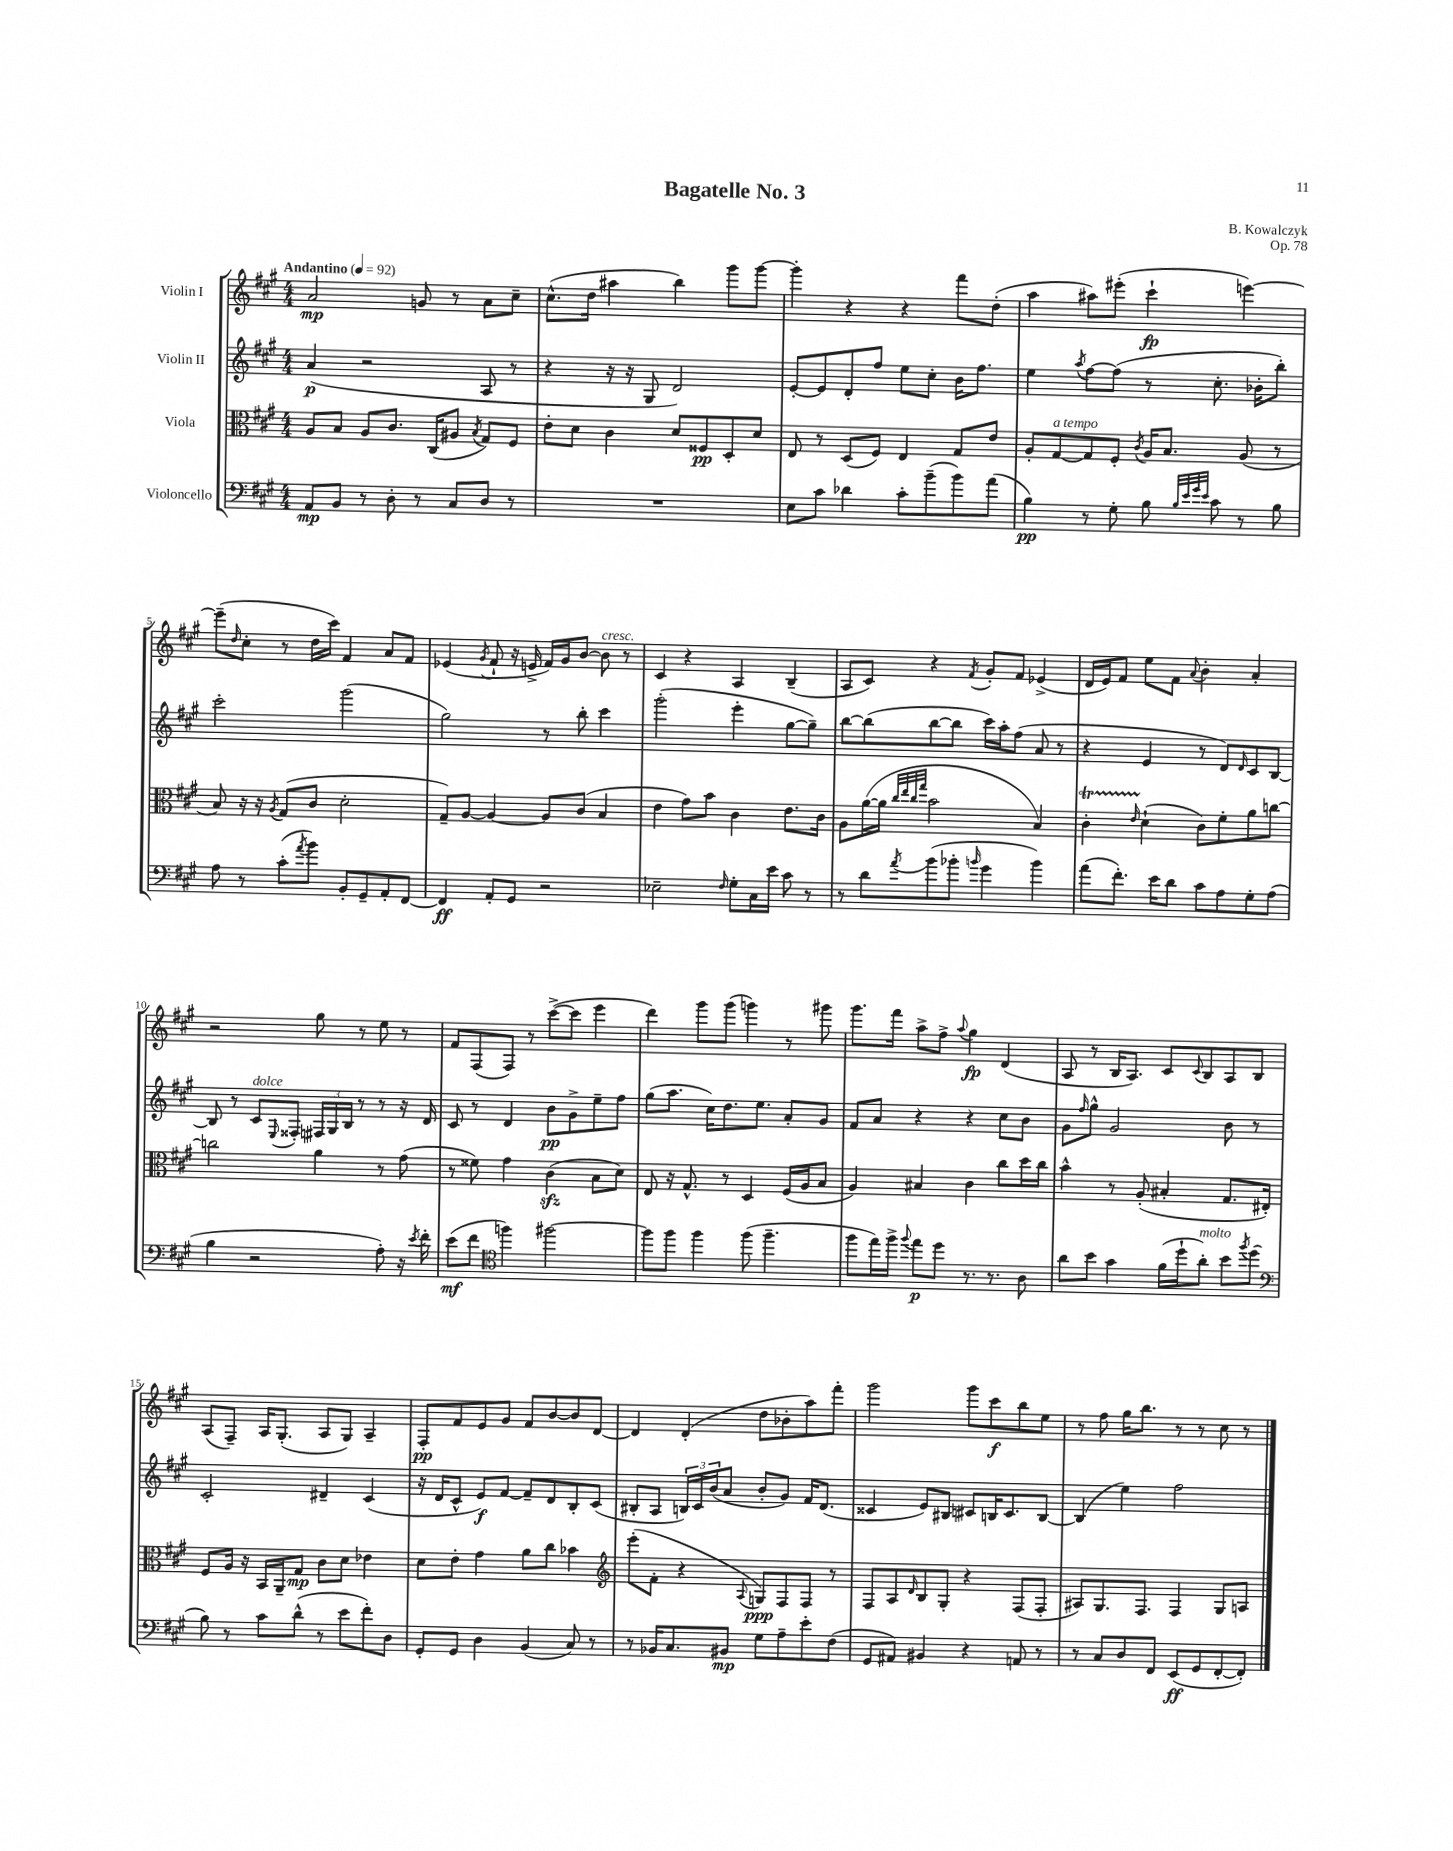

**kern	**kern	**kern	**kern
*staff4	*staff3	*staff2	*staff1
*clefF4	*clefC3	*clefG2	*clefG2
*k[f#c#g#]	*k[f#c#g#]	*k[f#c#g#]	*k[f#c#g#]
*M4/4	*M4/4	*M4/4	*M4/4
*MM92	*MM92	*MM92	*MM92
8AA	8A	(4a	2a
8BB	8B	.	.
8r	8A	2r	.
8D'	8.c#	.	.
8r	.	.	8g
.	(16C#	.	.
8C#	8A#	.	8r
.	8qB	.	.
8D	8G#)	8A	8a
8r	8F#	8r	8cc#~
=	=	=	=
1r	8e'	4r	(8.cc#^^
.	8d	.	.
.	.	.	16dd
.	4c#	16r	4aa#
.	.	16r	.
.	.	8G#	.
.	8d	2d)	4bb)
.	8F##	.	.
.	8D'	.	8ggg#
.	8d	.	[8ggg#
=	=	=	=
8E	8E	[8e'	4ggg#']
8c#	8r	8e]	.
4d-	(8D	8d'	4r
.	8F#)	8ff#	.
8c#'	4E	8ee	4r
(8b~	.	8cc#'	.
8b)	8G#	16b	8fff#
.	.	8.ff#	.
(8a	8e	.	(8dd'
=	=	=	=
4B)	8A'	4ee	4aa
.	[8G#	.	.
.	.	8qaa	.
8r	8G#]	[8ff#	8aa#)
8G#'	8F#'	(8ff#]	(8eee#'
.	8qc#	.	.
8B	16A	8r	4ccc#`
.	8.B	.	.
32qqB	.	.	.
32qqe	.	.	.
32qqg#	.	.	.
32qqe	.	.	.
8c#	.	8.cc#'	.
8r	(8A	.	[4eee)
.	.	16b-'	.
8B	8r	8bb')	.
=	=	=	=
8A	8B)	2ccc#'	(8eee~]
.	.	.	16qqdd
8r	16r	.	8cc#'
.	16r	.	.
.	8qA	.	.
(8c#'	(8G#	.	8r
8qa	.	.	.
8b)	8c#	.	16dd
.	.	.	16ccc#)
8BB'	2d'	(2ggg#	4f#
8GG#~	.	.	.
8AA'	.	.	8a
[8FF#	.	.	8f#
=	=	=	=
4FF#]	8G#~)	2gg#)	(4e-
.	[8A	.	.
.	.	.	8qg#
8AA'	4A_	.	8f#`
8GG#	.	.	16r
.	.	.	16e^
2r	8A]	8r	16f#)
.	.	.	16g#
.	(8c#	8bb'	[8b
.	4B	4ccc#	8b]
.	.	.	8r
=	=	=	=
2E-~	4e	(2ggg#'	4c#
.	8g#)	.	4r
.	8b	.	.
16qqF#	.	.	.
8G#'	4c#	4eee'	4A
16C#	.	.	.
16e	.	.	.
8c#	8.e	[8gg#	(4B~
8r	.	8gg#~])	.
.	16c#	.	.
=	=	=	=
8r	8A	[8bb	8A
8d	([16a	(8bb]	8c#)
.	16a]	.	.
.	32qqcc#	.	.
.	32qqee	.	.
.	32qqcc#	.	.
8qa	32qqgg#	.	.
(8b	2b	[8bb	4r
8b-'	.	8bb]	.
16qqb	.	.	8qf#
4g#	.	16ccc#)	8g#'
.	.	16aa'	.
.	.	(8ff#	8f#
4b)	4B)	8a	(4e-^
.	.	8r	.
=	=	=	=
(8a	4c#'	4r	16d
.	.	.	16e)
8.f#')	.	.	8f#
.	16qqe	.	.
.	(4d`	4e	8ee
16e	.	.	.
8d	.	.	8f#
.	.	.	8qqa
8c#	8c#)	8r	4b'
8A	8f#'	8d)	.
.	.	16qqd	.
8G#'	8a	8c#	4a'
(8A	[8cc	[8B	.
=	=	=	=
4B	2cc]	8B]	2r
.	.	8r	.
2r	.	8c#	.
.	.	8qqE	.
.	.	8F##'	.
.	4a	24F#	8gg#
.	.	24G#	.
.	.	24B	.
.	.	8r	8r
8A')	8r	8r	8ee
16r	(8g#	16r	8r
8qe	.	.	.
16f#'	.	16d	.
=	=	=	=
(8e	8r	8c#	8f#
8f#	8f##)	8r	(8F#
*clefC4	*	*	*
4ff)	4g#	4d	8F#)
.	.	.	8r
[2ff#	(4c#	8b	([8ccc#^
.	.	8g#^	8ccc#]
.	8B	8ee~	4eee
.	8d)	8ff#	.
=	=	=	=
8ff#]	8E	(8gg#	4ddd)
8ff#	16r	8.aa	.
.	8.G#^^	.	.
4ff#	.	.	8ggg#
.	.	16cc#)	.
.	8r	8.dd	(8ggg#
(8ff#	4D	.	4ggg)
.	.	8.ee	.
4.ff#~	.	.	.
.	(16F#	8a'	8r
.	16A	.	.
.	8B	8g#	8ggg#
=	=	=	=
8ff#	4A)	8f#	8.ggg#
16ee)	.	8a	.
16ff#^	.	.	16fff#
8qqff#	.	.	.
8ee	4B#	4r	8aa^
8dd	.	.	8ff#^
.	.	.	8qqaa
8.r	4c#	4r	4gg#
8.r	.	.	.
.	8cc#	8cc#	(4d
8A	16dd	8b	.
.	16cc#	.	.
=	=	=	=
8a	4b^^	8g#	8A
.	.	16qqff#	.
8b	.	8gg#^^	8r
4g#	8r	2g#	16B
.	.	.	8.A)
.	(8A'	.	.
(16f#	4B#'	.	8c#
16dd`	.	.	.
.	.	.	8qqc#
8a')	.	.	8B
8b	8.G#	8b	8A
8qff#	.	.	.
(8dd	.	8r	8B
.	16E#')	.	.
=	=	=	=
*clefF4	*	*	*
8B)	8F#	2c#'	(8A
8r	16A	.	8F#~)
.	16r	.	.
8c#	16BB	.	16A
.	16AA~	.	(8.G#'
(8d^^	8G#	.	.
8r	8c#	4d#~	8A
8e	8d	.	8G#)
8f#')	4e-	(4c#	4A~
8D	.	.	.
=	=	=	=
8GG#'	8d	16r	8F#'
.	.	16d	.
8GG#	8e'	8c#^^	8f#
4D	4g#	8e)	8e
.	.	[8f#	8g#
(4BB	8a	8f#~]	8f#
.	8cc#	8d	[8b
8C#)	4b-	8B'	8b]
8r	.	(8c#	[8d
=	=	=	=
*	*clefG2	*	*
8r	(8eee'	8B#'	4d]
16BB-	8f#'	8A	.
8.C#	.	.	.
.	4r	24B)	(4d'
.	.	24c#	.
.	.	(24b	.
8BB#	.	8a	.
.	8qqA	.	.
8G#	8G)	8b'	8dd
8A~	8F#	8g#)	8b-'
8e'	8F#	16f#	8aa)
.	.	(8.d	.
(8F#	8r	.	8fff#'
=	=	=	=
8GG#	8F#	4c##	2ggg#
8AA#)	8A	.	.
.	16qqd	.	.
4BB#	8B	8e)	.
.	8G#'	8B#	.
4r	4r	8c#	8ggg#
.	.	16B	8ccc#
.	.	8.c#	.
8AA	(8F#	.	8bb
8r	8F#'	[8B	8ee
=	=	=	=
8r	8A#)	(4B]	8r
8C#	8.G#	.	8ff#
8D	.	4ee)	16gg#
.	8.F#	.	8.bb
8FF#	.	.	.
(8EE	4F#	2ff#	8r
8GG#	.	.	8r
[8FF#'	8G#	.	8cc#
8FF#'])	8A	.	8r
==	==	==	==
*-	*-	*-	*-
